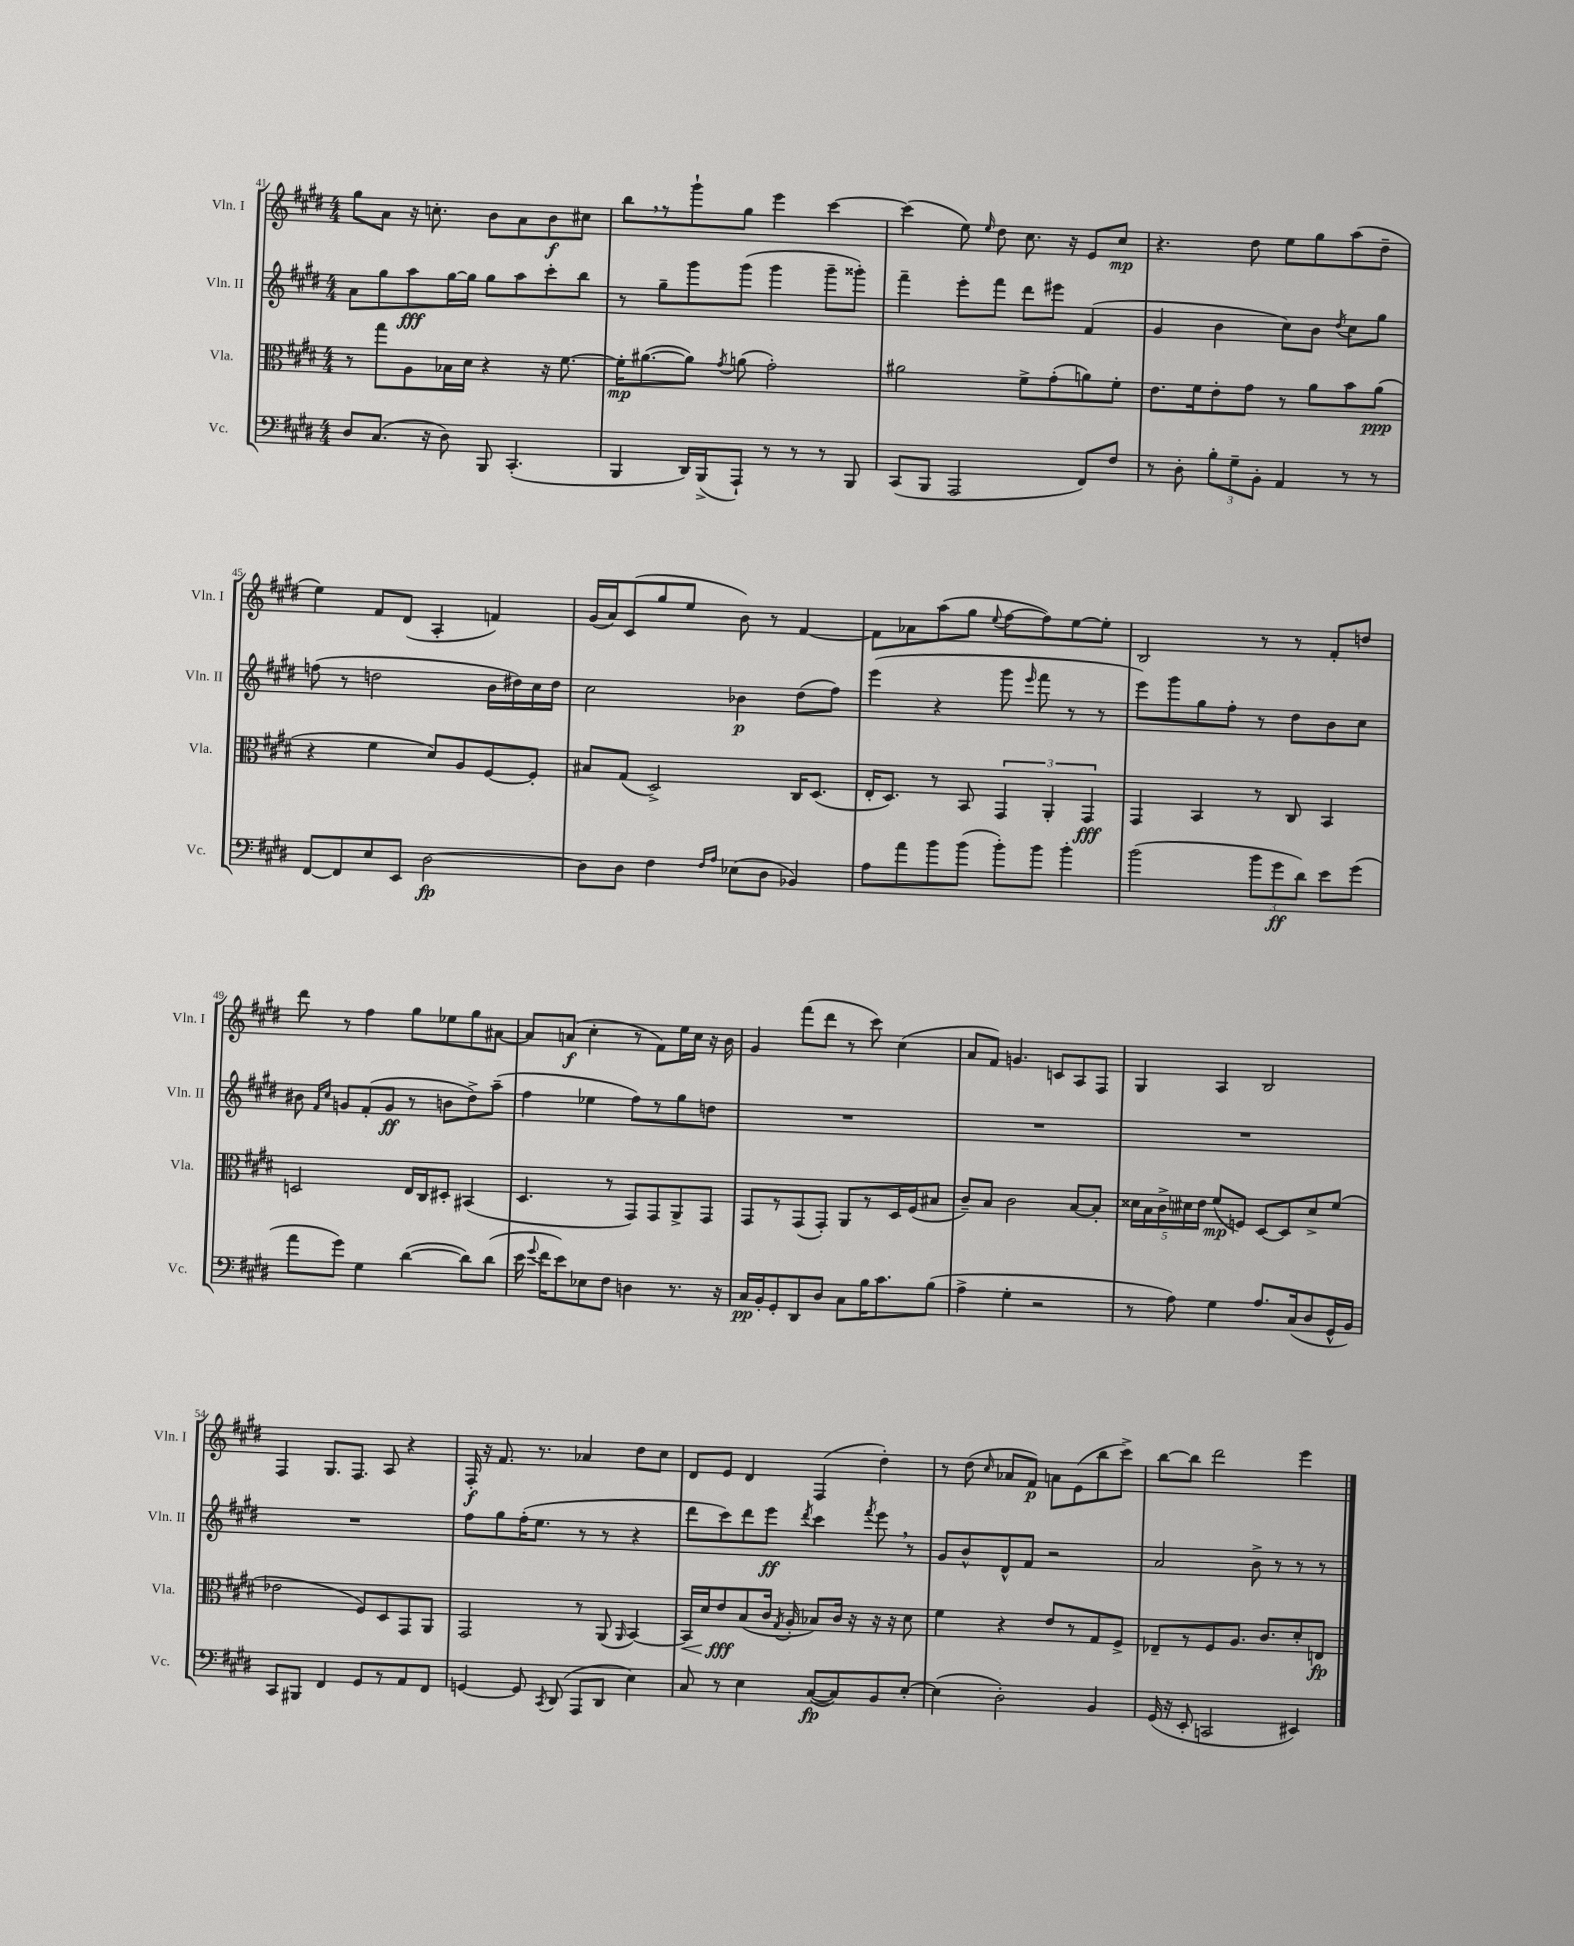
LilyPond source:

<<
\new StaffGroup <<
\new Staff = "s0" \with { instrumentName = "Vln. I" shortInstrumentName = "Vln. I" } {
    \clef treble \key e \major \numericTimeSignature \time 4/4
    \autoBeamOff gis''8[ a'8] r16 c''8.-. b'8[ a'8 b'8\f cis''8] |
    b''8[ \breathe r8 gis'''8-! gis''8] e'''4 cis'''4~ |
    cis'''4( e''8) \grace { e''16 } dis''8 cis''8. r16 e'8[ cis''8]\mp |
    r4. dis''8 e''8[ gis''8 a''8( dis''8]-- |
    e''4) fis'8[ dis'8]( a4-. f'4) |
    gis'16[( a'16) cis'8( gis''8 e''8] b'8) r8 fis'4~ |
    fis'8[ aes'8 a''8( gis''8] \appoggiatura { e''8 } fis''8[~ fis''8) e''8~ e''8]-. |
    b2 r8 r8 fis'8[-. d''8] |
    dis'''8 r8 fis''4 gis''8[ ees''8 gis''8 ais'8]~ |
    ais'8[ a'8]\f( cis''4-. r8 fis'8[) e''16 cis''16] r16 b'16 |
    gis'4 fis'''8[( dis'''8] r8 cis'''8) cis''4( |
    a'8[ fis'8]) g'4. c'8[ a8 fis8] |
    gis4 a4 b2 |
    fis4 gis8.[ fis8.] a8 r4 |
    fis16-.\f r16 fis'8. r8. aes'4 dis''8[ cis''8] |
    dis'8[ e'8] dis'4 fis4( dis''4-.) |
    r8 dis''8( \grace { cis''16 } aes'8[ fis'8]\p) a'8[ e'8( b''8 cis'''8]->) |
    b''8[~ b''8] dis'''2 e'''4 \bar "|." |
}
\new Staff = "s1" \with { instrumentName = "Vln. II" shortInstrumentName = "Vln. II" } {
    \clef treble \key e \major \numericTimeSignature \time 4/4
    \autoBeamOff a'8[ gis''8 a''8\fff gis''16~ gis''16] gis''8[ a''8 cis'''8-. b''8] |
    r8 gis''8[-- gis'''8 gis'''8]( gis'''4 gis'''8[-- gisis'''8]-.) |
    fis'''4-- e'''8[-. fis'''8] dis'''8[ eis'''8] fis'4( |
    gis'4 b'4 cis''8[) b'8] \acciaccatura { dis''8 } cis''8[ gis''8] |
    f''8( r8 d''2 b'16[ dis''16) cis''16 dis''16] |
    cis''2 bes'4\p dis''8[( fis''8]) |
    e'''4( r4 gis'''8 \grace { e'''16 } fis'''8 r8 r8 |
    e'''8[) gis'''8 gis''8 fis''8]-. r8 dis''8[ b'8 cis''8] |
    bis'8 \grace { fis'16[ cis''16] } g'8[ fis'8-.( g'8]\ff r8 b'8[ dis''8->) a''8]--( |
    fis''4 ees''4 fis''8[) r8 gis''8 d''8] |
    R1 |
    R1 |
    R1 |
    R1 |
    fis''8[ gis''8 fis''16-.( e''8.] r8 r8 r4 |
    dis'''8[ cis'''8) dis'''8 e'''8]\ff \acciaccatura { dis'''8 } cis'''4 \acciaccatura { fis'''8 } e'''8 \breathe r8 |
    gis'8[ b'8-^ dis'8-^ fis'8] r2 |
    a'2 b'8-> r8 r8 r8 \bar "|." |
}
\new Staff = "s2" \with { instrumentName = "Vla." shortInstrumentName = "Vla." } {
    \clef alto \key e \major \numericTimeSignature \time 4/4
    \autoBeamOff r8 gis''8[ a8 bes16 dis'16] r4 r16 fis'8.~ |
    fis'16[-.\mp ais'8.~( ais'8]) \acciaccatura { gis'8 } a'8( gis'2-.) |
    ais'2 fis'8[-> gis'8-.( a'8) fis'8]-. |
    e'8.[ fis'16 e'8-. gis'8] r8 a'8[ b'8 a'8]\ppp( |
    r4 fis'4 dis'8[) a8 fis8~ fis8]-. |
    bis8[ gis8]( dis2->) cis16[ dis8.]( |
    e16[-. dis8.]) r8 b,8 \tuplet 3/2 { gis,4 a,4-. gis,4\fff } |
    gis,4 b,4 r8 cis8 b,4 |
    d2 e16[ cis16 dis8]-. bis,4( |
    dis4. r8 gis,8[) gis,8 a,8-> gis,8] |
    gis,8[ r8 gis,8( gis,8]-.) a,8[ r8 dis16 fis16( bis8] |
    cis'8[--) b8] cis'2 b8[~ b8]-. |
    \tuplet 5/4 { disis'16[ b16 cis'16-> dis'16 e'16] } fis'8[\mp( f8]) dis8[~ dis8 dis'8-> fis'8]( |
    ees'2 fis8[) dis8 gis,8 a,8] |
    gis,2 r8 a,8( \grace { a,16 } b,4~) |
    b,16[\< dis'16 e'8\fff\! b8( cis'16] \acciaccatura { gis8 } a16-. bes8[) cis'16] r16 r16 r16 dis'8 |
    fis'4 r4 e'8[ r8 gis8 fis8]-> |
    ees8[-- r8 fis8 a8.] cis'8.[ dis'8-. e8]\fp \bar "|." |
}
\new Staff = "s3" \with { instrumentName = "Vc." shortInstrumentName = "Vc." } {
    \clef bass \key e \major \numericTimeSignature \time 4/4
    \autoBeamOff dis8[ cis8.]( r16 dis8) b,,8 cis,4.-.( |
    b,,4 dis,16[) b,,16->( a,,8]-!) r8 r8 r8 b,,8 |
    cis,8[( b,,8] a,,2 fis,8[) fis8] |
    r8 dis8-. \tuplet 3/2 { b8[-. gis8-- b,8]-. } a,4 r8 r8 |
    fis,8[~ fis,8 e8 e,8] dis2~\fp |
    dis8[ dis8] fis4 \grace { fis16[ a16] } ees8[( dis8] bes,4) |
    a8[ a'8 b'8 b'8]( b'8[-.) b'8] b'4-. |
    b'2( \tuplet 3/2 { b'8[ gis'8\ff dis'8]) } e'8[ gis'8]( |
    a'8[ gis'8]) gis4 dis'4~( dis'8[) dis'8]( |
    e'16 \appoggiatura { gis'8 } fis'16[ e'8) ees8 fis8] d4 r8. r16 |
    cis16[\pp b,16-. gis,8-. dis,8 dis8] cis8[ b16 cis'8. b8]( |
    a4-> gis4-. r2 |
    r8 a8) gis4 a8.[ cis16( dis8 gis,16-^ b,16]) |
    cis,8[ bis,,8] fis,4 gis,8[ r8 a,8 fis,8] |
    g,4~ g,8 \acciaccatura { cis,8 } dis,8( a,,8[ dis,8] e4) |
    cis8 r8 e4 cis8[~\fp( cis8) b,8 e8]~-. |
    e4( dis2-.) b,4 |
    gis,16( r16 e,8-. c,2 eis,4) \bar "|." |
}
>>
>>
\layout { \context { \Score currentBarNumber = #41 } }
